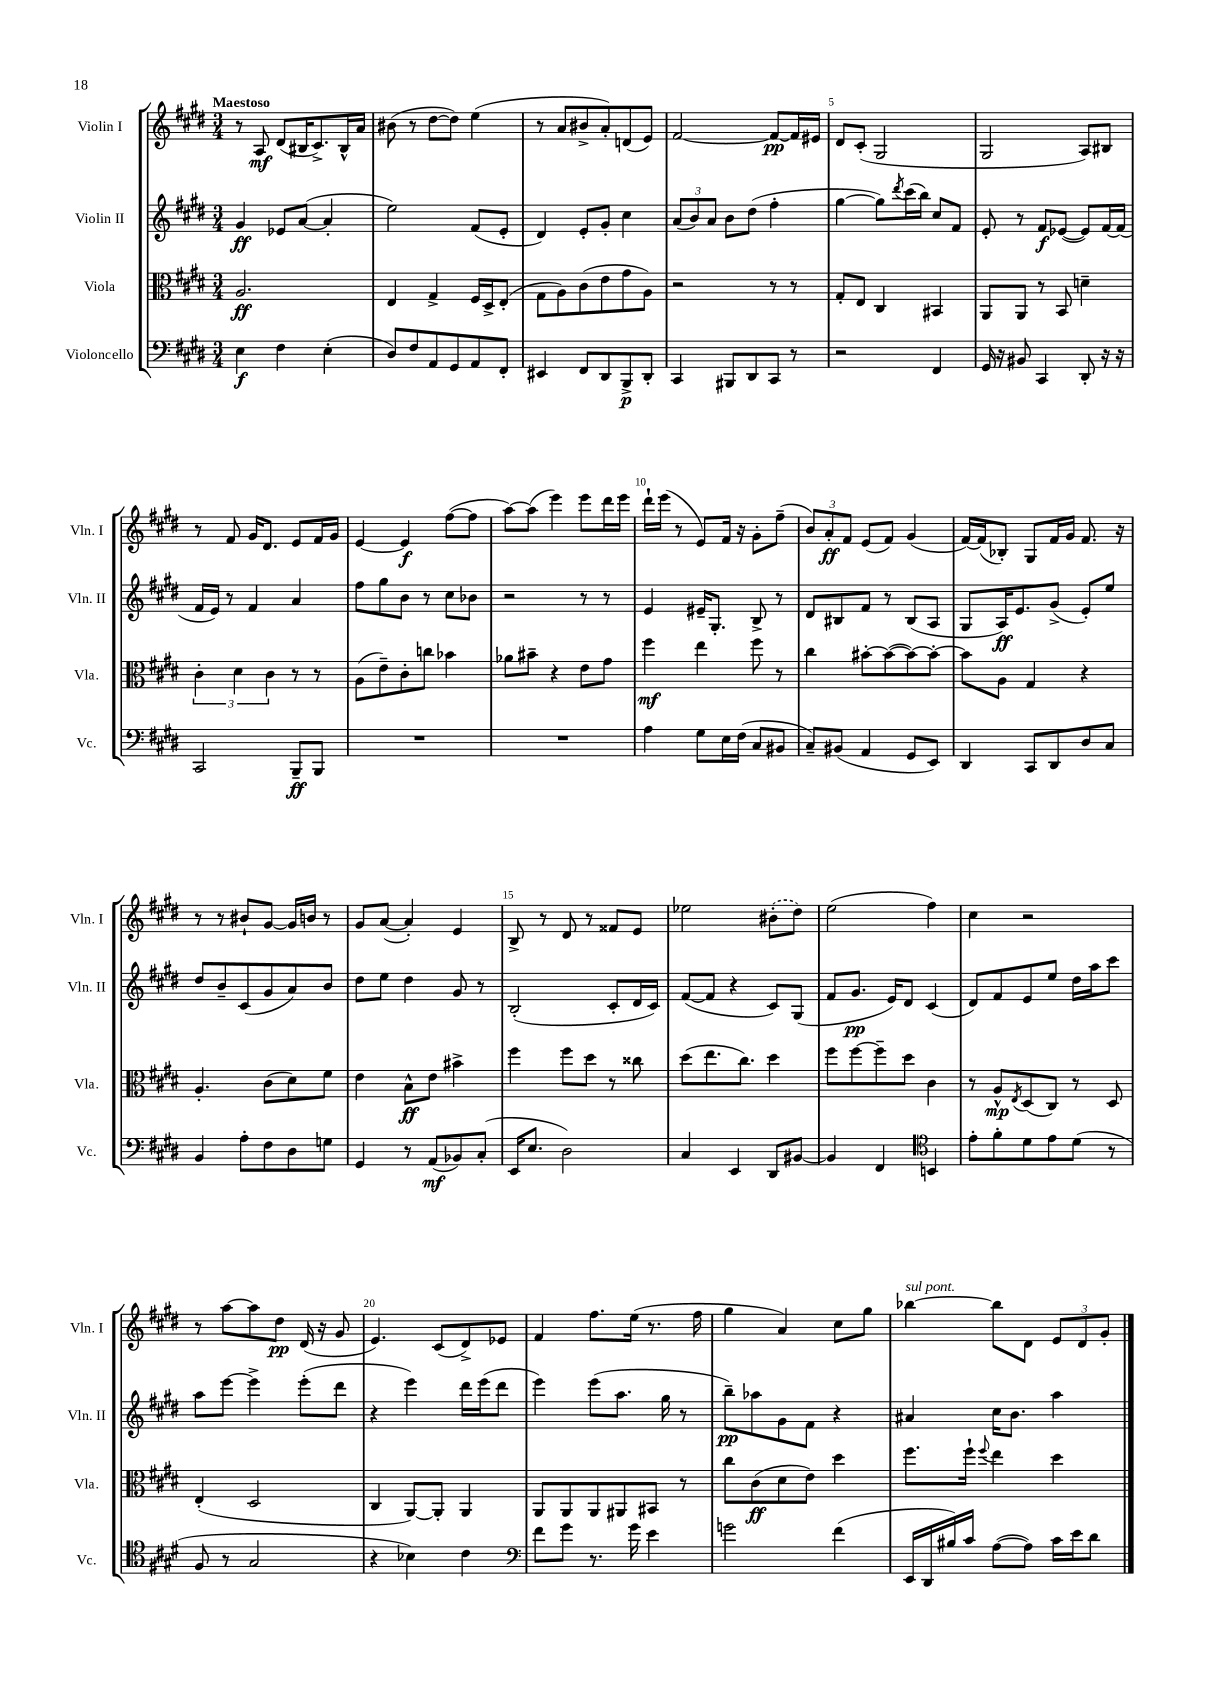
<<
\new StaffGroup <<
\new Staff = "s0" \with { instrumentName = "Violin I" shortInstrumentName = "Vln. I" } {
    \clef treble \key e \major \numericTimeSignature \time 3/4 \tempo "Maestoso"
    r8 a8\mf dis'8( bis16 cis'8.->) bis16-^ a'16 |
    bis'8( r8 dis''8~ dis''8) e''4( |
    r8 a'8 bis'8-> a'8-.) d'8( e'8) |
    fis'2~ fis'8~\pp fis'16 eis'16 |
    dis'8 cis'8-.( gis2 |
    gis2 a8) bis8 |
    r8 fis'8 gis'16 dis'8. e'8 fis'16 gis'16 |
    e'4~ e'4\f fis''8~( fis''8 |
    a''8~) a''8( e'''4) e'''8 dis'''16 e'''16 |
    dis'''16-! e'''16( r8 e'8) fis'16 r16 gis'8-. fis''8--( |
    \tuplet 3/2 { b'8) a'8-.\ff fis'8 } e'8( fis'8) gis'4( |
    fis'16~) fis'16( bes8-.) gis8 fis'16 gis'16 fis'8. r16 |
    r8 r8 bis'8-! gis'8~ gis'16 b'16 r8 |
    gis'8 a'8~( a'4-.) e'4 |
    b8-> r8 dis'8 r8 fisis'8 e'8 |
    ees''2 \once \slurDashed bis'8-.( dis''8) |
    e''2( fis''4) |
    cis''4 r2 |
    r8 a''8~ a''8 dis''8\pp dis'16( r16 gis'8 |
    e'4.) cis'8( dis'8->) ees'8 |
    fis'4 fis''8. e''16( r8. fis''16 |
    gis''4 a'4) cis''8 gis''8 |
    bes''4~^\markup { \italic "sul pont." } bes''8 dis'8 \tuplet 3/2 { e'8 dis'8 gis'8-. } \bar "|." |
}
\new Staff = "s1" \with { instrumentName = "Violin II" shortInstrumentName = "Vln. II" } {
    \clef treble \key e \major \numericTimeSignature \time 3/4
    gis'4\ff ees'8 a'8~( a'4-. |
    e''2) fis'8( e'8-. |
    dis'4) e'8-. gis'8-. cis''4 |
    \tuplet 3/2 { a'8( b'8) a'8 } b'8 dis''8( fis''4-. |
    gis''4~ gis''8) \acciaccatura { dis'''8 } cis'''16( b''16) cis''8 fis'8 |
    e'8-. r8 fis'8\f ees'8~( ees'8) fis'16~ fis'16( |
    fis'16 e'16) r8 fis'4 a'4 |
    fis''8 gis''8 b'8 r8 cis''8 bes'8 |
    r2 r8 r8 |
    e'4 eis'16-- gis8.-. b8-> r8 |
    dis'8 bis8 fis'8 r8 bis8( a8 |
    gis8 a16\ff) e'8. gis'8->( e'8-.) e''8 |
    dis''8 b'8-- cis'8( gis'8 a'8) b'8 |
    dis''8 e''8 dis''4 gis'8 r8 |
    b2-.( cis'8-. dis'16 cis'16) |
    fis'8~( fis'8 r4 cis'8) gis8( |
    fis'8 gis'8.\pp e'16) dis'8 cis'4( |
    dis'8) fis'8 e'8 e''8 dis''16 a''16 cis'''8 |
    a''8 e'''8~ e'''4-> e'''8-.( dis'''8 |
    r4 e'''4) dis'''16 e'''16( dis'''8 |
    e'''4) e'''8( a''8. gis''16 r8 |
    b''8--\pp) aes''8 gis'8 fis'8 r4 |
    ais'4 cis''16 b'8. a''4 \bar "|." |
}
\new Staff = "s2" \with { instrumentName = "Viola" shortInstrumentName = "Vla." } {
    \clef alto \key e \major \numericTimeSignature \time 3/4
    a2.\ff |
    e4 gis4-> fis16 dis16-> e8-.( |
    gis8 a8) cis'8( e'8 gis'8 a8) |
    r2 r8 r8 |
    gis8-. e8 cis4 bis,4 |
    a,8 a,8 r8 b,8 d'4-- |
    \tuplet 3/2 { cis'4-. dis'4 cis'4 } r8 r8 |
    a8( e'8--) cis'8-. c''8 bes'4 |
    aes'8 bis'8-- r4 e'8 gis'8 |
    fis''4\mf e''4 fis''8 r8 |
    cis''4 bis'8~-. bis'8~( bis'8~) bis'8~-. |
    bis'8 a8 gis4 r4 |
    a4.-. cis'8( dis'8) fis'8 |
    e'4 b8-^\ff e'8 bis'4-> |
    fis''4 fis''8 dis''8 r8 cisis''8 |
    dis''8( e''8. cis''8.) dis''4 |
    fis''8 fis''8~ fis''8-- dis''8 cis'4 |
    r8 a8-^\mp \acciaccatura { e8 } dis8( cis8) r8 dis8 |
    e4-.( dis2 |
    cis4 a,8~) a,8-. a,4 |
    a,8 a,8 a,8 ais,8 bis,8 r8 |
    cis''8 cis'8\ff( dis'8 e'8) dis''4 |
    fis''8. fis''16-! \appoggiatura { fis''8 } e''4 dis''4 \bar "|." |
}
\new Staff = "s3" \with { instrumentName = "Violoncello" shortInstrumentName = "Vc." } {
    \clef bass \key e \major \numericTimeSignature \time 3/4
    e4\f fis4 e4-.( |
    dis8) fis8 a,8 gis,8 a,8 fis,8-. |
    eis,4 fis,8 dis,8 b,,8->\p dis,8-. |
    cis,4 bis,,8 dis,8 cis,8 r8 |
    r2 fis,4 |
    gis,16 r16 bis,8 cis,4 dis,8-. r16 r16 |
    cis,2 b,,8--\ff b,,8 |
    R2. |
    R2. |
    a4 gis8 e16 fis16( cis8 bis,8 |
    cis8--) bis,8( a,4 gis,8 e,8) |
    dis,4 cis,8 dis,8 dis8 cis8 |
    b,4 a8-. fis8 dis8 g8 |
    gis,4 r8 a,8\mf( bes,8) cis8-.( |
    e,16 e8. dis2) |
    cis4 e,4 dis,8 bis,8~ |
    bis,4 fis,4 \clef tenor b,4 |
    e'8-. fis'8-. dis'8 e'8 dis'8( r8 |
    fis8 r8 gis2 |
    r4 bes4) cis'4 |
    \clef bass fis'8 gis'8 r8. gis'16 e'4 |
    g'2 fis'4( |
    e,16 dis,16 bis16) cis'16 a8~( a8) cis'16 e'16 dis'8 \bar "|." |
}
>>
>>
\layout { \context { \Score \override BarNumber.break-visibility = ##(#f #t #t) barNumberVisibility = #(every-nth-bar-number-visible 5) } }
